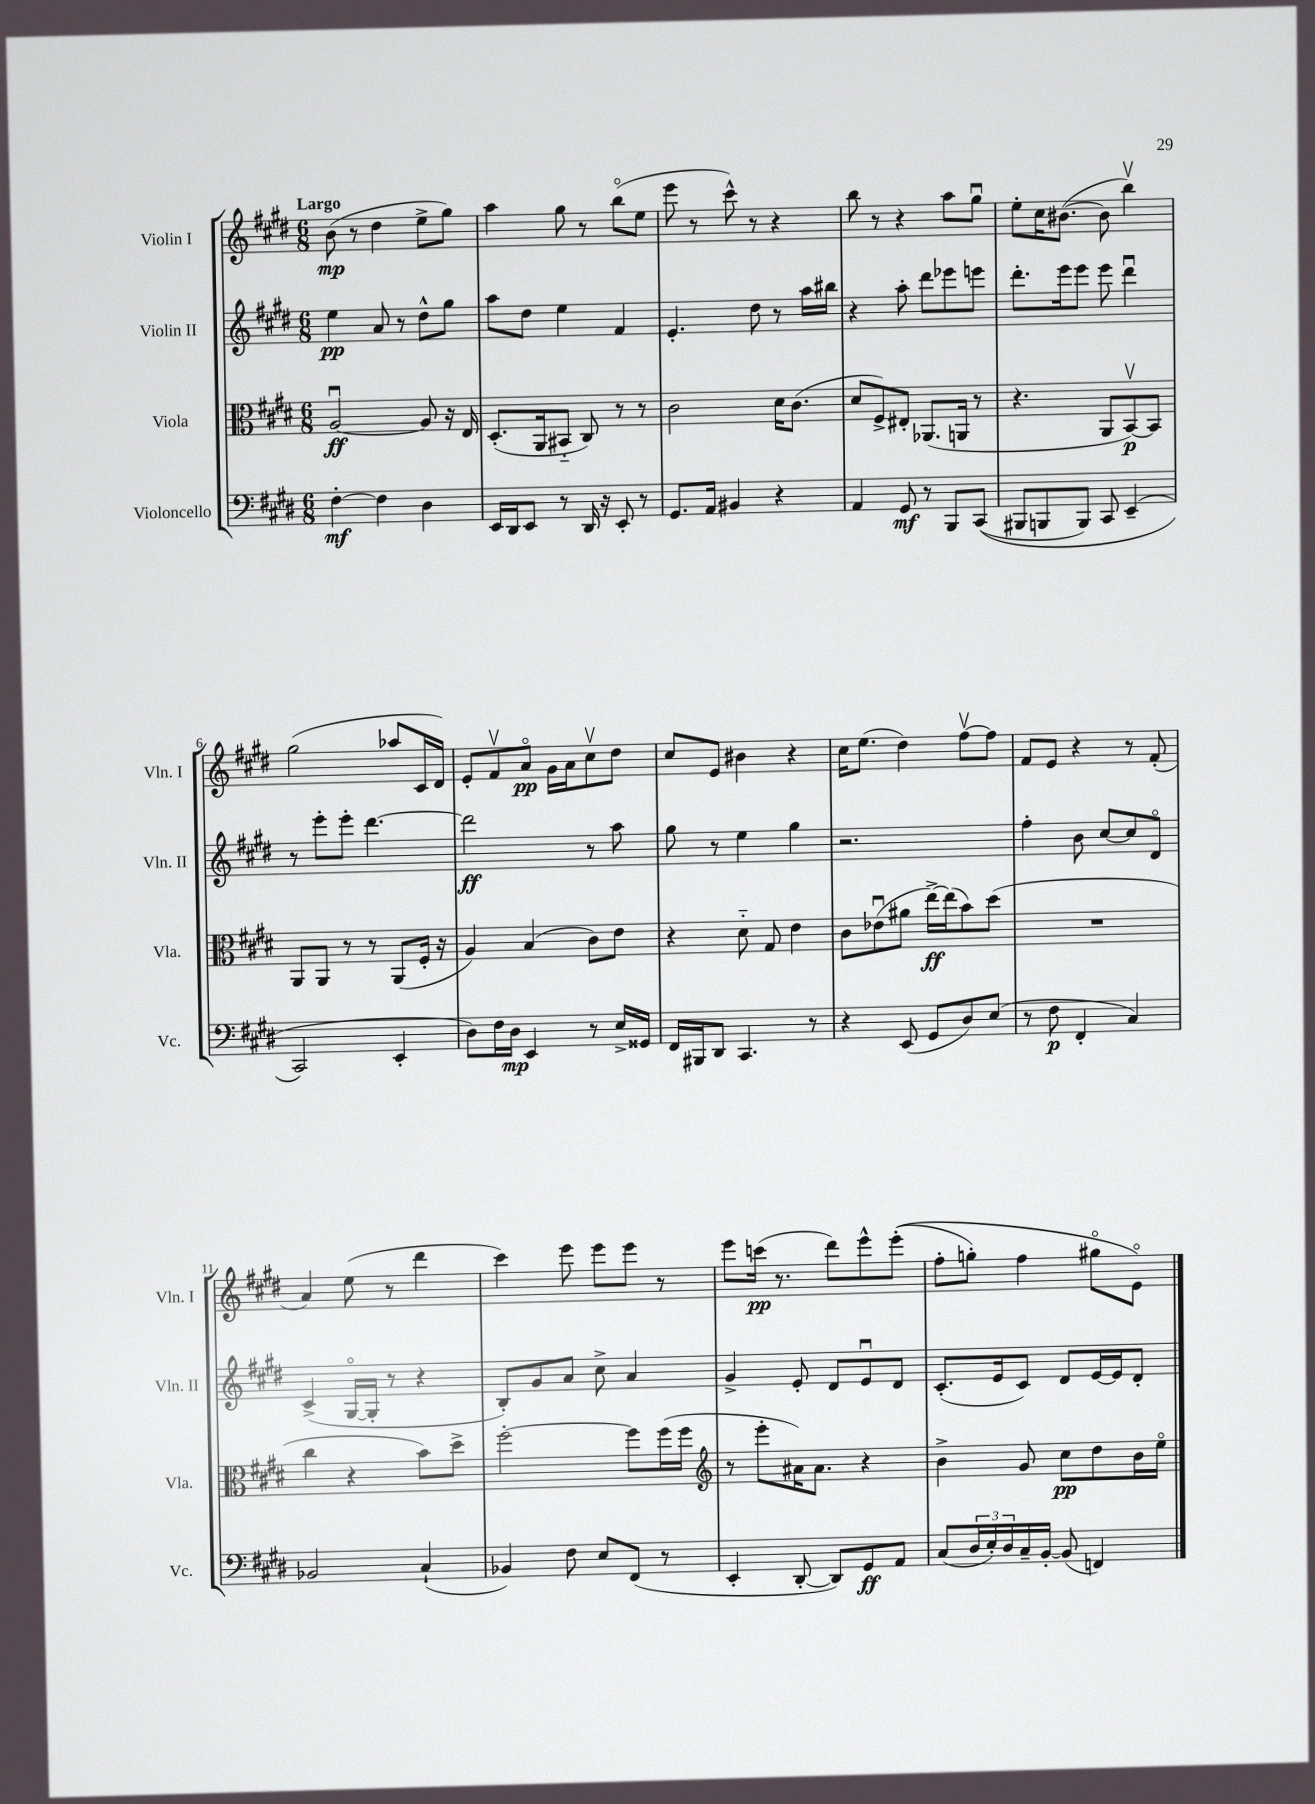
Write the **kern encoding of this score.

**kern	**kern	**kern	**kern
*staff4	*staff3	*staff2	*staff1
*clefF4	*clefC3	*clefG2	*clefG2
*k[f#c#g#d#]	*k[f#c#g#d#]	*k[f#c#g#d#]	*k[f#c#g#d#]
*M6/8	*M6/8	*M6/8	*M6/8
[4F#'\	[2Au/	4ee\	(8b\
.	.	.	8r
4F#\]	.	8a/	4dd#\
.	.	8r	.
4D#\	8A/]	8dd#^^\L	8ee^\L
.	16r	8gg#\J	8gg#\J)
.	16E/	.	.
=	=	=	=
16EE/LL	(8.D#'/L	8aa\L	4aa\
16DD#/J	.	.	.
8EE/J	.	8dd#\J	.
.	16AA/k	.	.
8r	8BB#'~/J	4ee\	8gg#\
16DD#/	8C#/)	.	8r
16r	.	.	.
8EE'/	8r	4f#/	(8bbo\L
8r	8r	.	8ee\J
=	=	=	=
8.GG#/L	2c#\	4.e'/	8eee\
.	.	.	8r
16AA/Jk	.	.	.
4BB#/	.	.	8ccc#^^\)
.	.	8dd#\	8r
4r	16d#\LK	8r	4r
.	(8.c#\J	.	.
.	.	16aa\LL	.
.	.	16bb#\JJ	.
=	=	=	=
4AA/	8d#/L	4r	8bb\
.	8F#^/)	.	8r
8GG#/	8E#'/J	8aa'\	4r
8r	(8.AA-/L	8ddd#\L	.
8BBB/L	.	8eee-\	8aa\L
.	16AA/Jk	.	.
&((8CC#/J	8r	8eee\J	8gg#u\J
=	=	=	=
8BBB#/L	4.r	8.ddd#'\L	8ee'\L
8BBB/	.	.	16cc#\K
.	.	16eee\k	([8.b#\J
8BBB/J)	.	8eee\J	.
8CC#/	8AA/L	8eee\	8b#\]
(4EE~/	[8BBv/)	4ddd#u\	4bbv\)
.	8BB/]J	.	.
=	=	=	=
2CC#/&)	8AA/L	8r	(2gg#\
.	8AA/J	8eee'\L	.
.	8r	8eee'\J	.
.	8r	[4.ddd#\	.
4EE'/	(8AA/L	.	8aa-/L
.	16F#'/Jk	.	16c#/L
.	16r	.	16d#/JJ)
=	=	=	=
8D#\L)	4A/)	2ddd#\]	8e'/L
16F#\L	.	.	8f#v/
16D#\JJ	.	.	.
4EE/	(4B/	.	8ao/J
.	.	.	16g#\LL
.	.	.	16a\J
8r	8c#\L)	8r	8cc#v\
16E^/LL	8e\J	8aa\	8dd#\J
16GG##/JJ	.	.	.
=	=	=	=
16FF#/LL	4r	8gg#\	8cc#/L
16BBB#/J	.	.	.
8DD#/J	.	8r	8e/J
4.CC#/	8d#'~\	4ee\	4b#\
.	8G#/	.	.
.	4e\	4gg#\	4r
8r	.	.	.
=	=	=	=
4r	8c#\L	2.r	16cc#\LK
.	.	.	(8.ee\J
.	(8e-u\	.	.
(8EE/	8a#\J	.	4dd#\)
8GG#/L	[16ee^\LL)	.	.
.	(16ee\]J	.	.
8D#/)	8b\)	.	[8ff#v\L
(8E/J	(8dd#\J	.	8ff#\]J
=	=	=	=
8r	2.r	4ff#'\	8f#/L
8F#\	.	.	8e/J
4FF#'/	.	8b\	4r
.	.	[8cc#/L	.
4C#/)	.	8cc#/]	8r
.	.	8d#o/J	(8f#'/
=	=	=	=
2BB-/	4cc#\	(4c#^/	4a/)
.	4r	[16G#o/LL	(8ee\
.	.	16G#'/]JJ	.
.	.	8r	8r
(4C#`/	8b\L)	4r	4ddd#\
.	8dd#^\J	.	.
=	=	=	=
4BB-/)	[2ff#'\	8B'/L)	4ccc#\)
.	.	8g#/	.
8F#\	.	8a/J	8eee\
8E/L	.	8cc#^\	8eee\L
(8FF#/J	8ff#\]L	4a/	8eee\J
8r	(16ff#\L	.	8r
.	16ff#\JJ	.	.
=	=	=	=
*	*clefG2	*	*
4EE'/	8r	4g#^/	8eee\L
.	8eee'\L	.	(16ccc\Jk
.	.	.	8.r
[8DD#'/	16a#\K)	8e'/	.
.	8.a#\J	.	.
8DD#/]L)	.	8d#/L	8ddd#\L)
8GG#/	4r	8eu/	8eee^^\
8AA/J	.	8d#/J	&((8eee'\J
=	=	=	=
(8C#/L	4b^\	(8.c#'/L	8ff#'\L
24D#/L	.	.	8gg'\J)
24E'/)	.	.	.
.	.	16e/k	.
24D#/	.	.	.
16C#~/	8g#/	8c#/J)	4ff#\
[16BB'/JJ	.	.	.
(8BB/]	8cc#\L	8d#/L	.
4FF/)	8dd#\	[16e/L	8gg#o\L
.	.	16e/]J	.
.	16b\L	8d#'/J	8eo\J&)
.	16eeo\JJ	.	.
==	==	==	==
*-	*-	*-	*-
